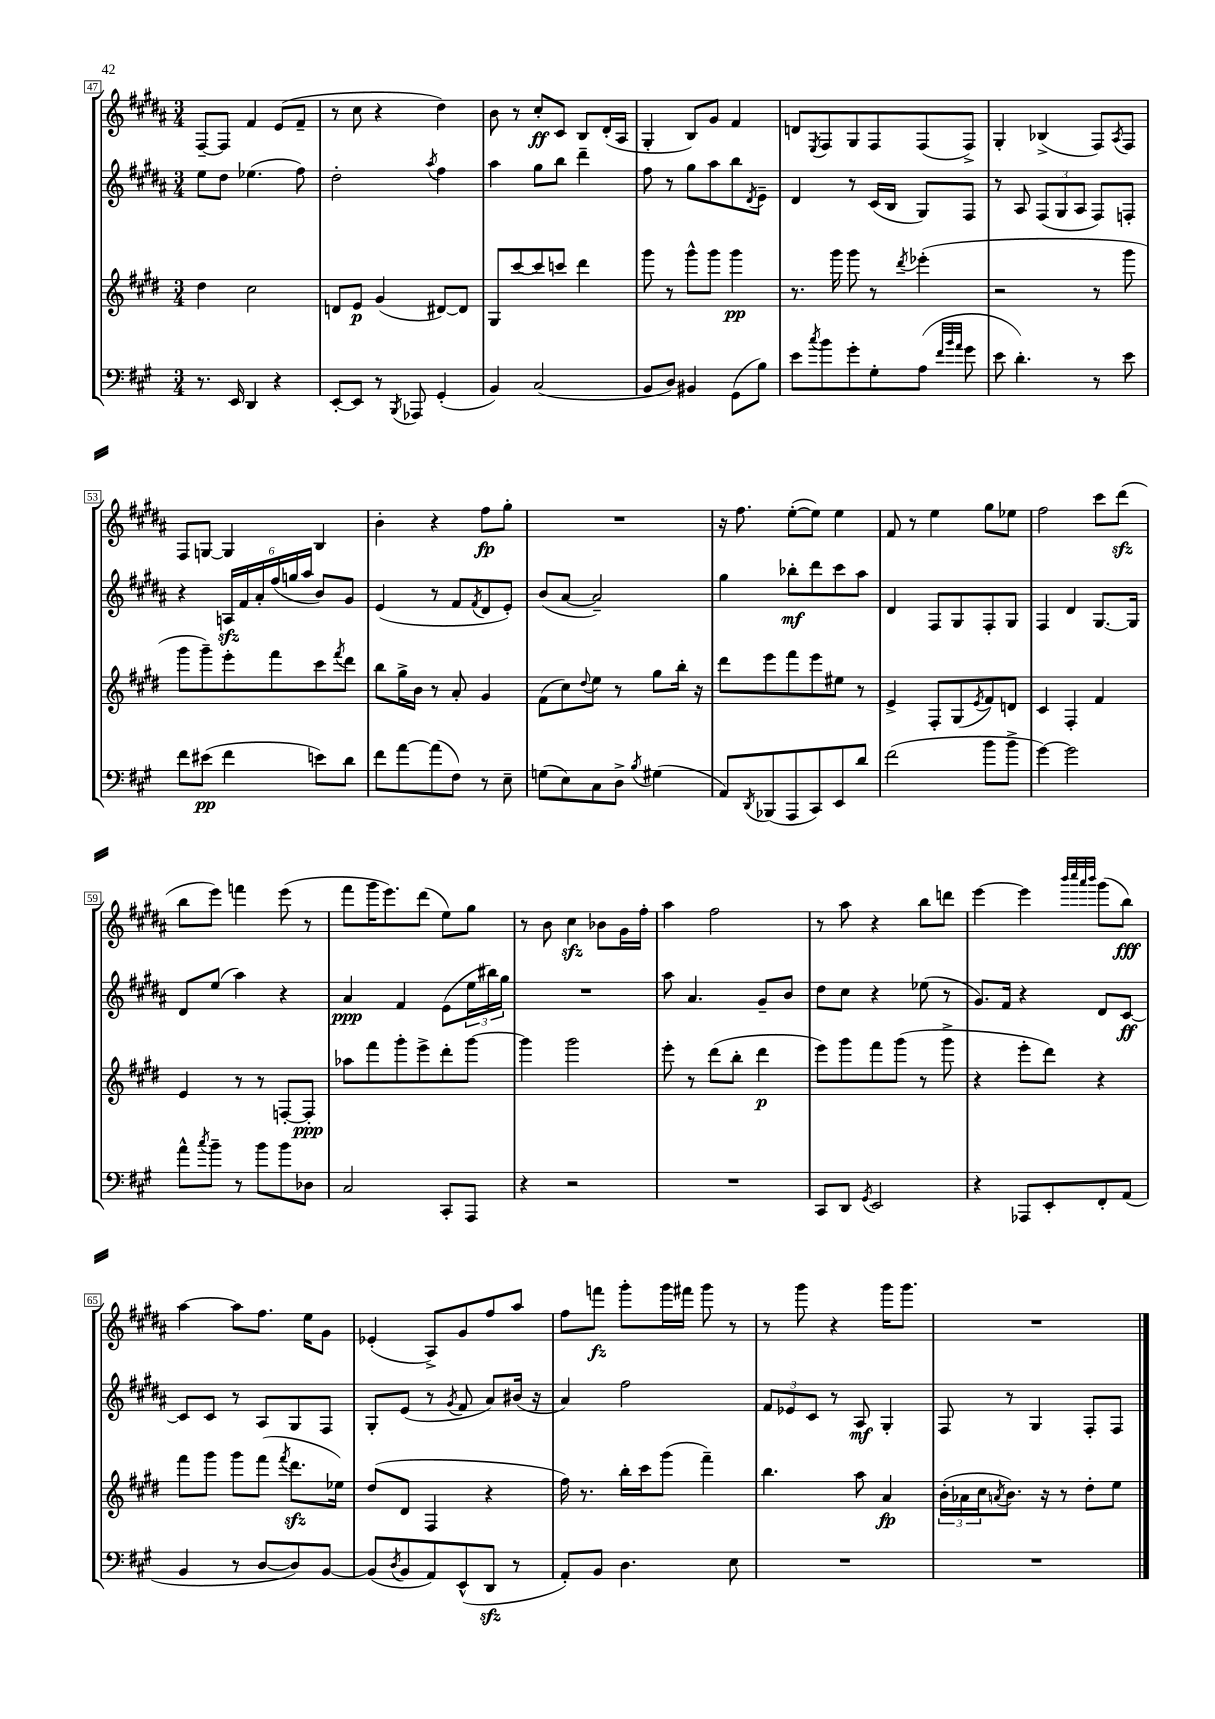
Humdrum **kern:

**kern	**kern	**kern	**kern
*staff4	*staff3	*staff2	*staff1
*clefF4	*clefG2	*clefG2	*clefG2
*k[f#c#g#]	*k[f#c#g#d#]	*k[f#c#g#d#a#]	*k[f#c#g#d#a#]
*M3/4	*M3/4	*M3/4	*M3/4
8.r	4dd#	8ee	[8F#~
.	.	8dd#	8F#]
16EE	.	.	.
4DD	2cc#	(4.ee-	4f#
4r	.	.	(8e
.	.	8ff#)	8f#~
=	=	=	=
[8EE'	8d	2dd#'	8r
8EE]	8e	.	8cc#
8r	(4g#	.	4r
8qBBB	.	.	.
8AAA-	.	.	.
.	.	8qaa#	.
(4GG#'	[8d#)	4ff#	4dd#)
.	8d#]	.	.
=	=	=	=
4BB)	8G#	4aa#	8b
.	[8ccc#	.	8r
(2C#	8ccc#]	8gg#	8cc#'
.	8ccc	8bb	8c#
.	4ddd#	4ddd#~	8B
.	.	.	(16d#'
.	.	.	16A#
=	=	=	=
8BB	8ggg#	8ff#	4G#'
8D)	8r	8r	.
4BB#	8ggg#^^	8gg#	8B)
.	8ggg#	8aa#	8g#
(8GG#	4ggg#	8bb	4f#
.	.	8qd#	.
8B)	.	8e~	.
=	=	=	=
8e	8.r	4d#	8d
8qcc#	.	.	8qE
8b	.	.	8F#
.	16ggg#	.	.
8g#'	8ggg#	8r	8G#
8G#'	8r	(16c#	8F#
.	.	16B	.
.	8qddd#	.	.
(8A	(4eee-'	8G#)	(8F#
32qqf#	.	.	.
32qqb	.	.	.
32qqa	.	.	.
8g#	.	8F#	8F#^)
=	=	=	=
8e	2r	8r	4G#'
4.d')	.	8A#	.
.	.	(12F#	(4B-^
.	.	12G#	.
.	.	12A#	.
8r	8r	8F#)	8F#)
.	.	.	8qA#
8e	8ggg#	8F'	8F#
=	=	=	=
8f#	8ggg#	4r	8F#
(8e#	8ggg#~)	.	[8G
4f#	8eee'	24A	4G]
.	.	24f#	.
.	.	24a#'	.
.	8fff#	(24ff#	.
.	.	24gg	.
.	.	24aa#	.
8e)	8ccc#	8b)	4B
.	8qfff#	.	.
8d	8ddd#	8g#	.
=	=	=	=
8f#	8bb	(4e	4b'
[8a	16gg#^	.	.
.	16b	.	.
(8a]	8r	8r	4r
8F#)	8a'	8f#	.
.	.	8qf#	.
8r	4g#	8d#	8ff#
8E~	.	8e')	8gg#'
=	=	=	=
(8G	(8f#	(8b	2.r
8E)	8cc#)	[8a#	.
.	8qqdd#	.	.
8C#	8ee	2a#~])	.
8D^	8r	.	.
8qB	.	.	.
(4G#	8gg#	.	.
.	16bb'	.	.
.	16r	.	.
=	=	=	=
8AA)	8ddd#	4gg#	16r
.	.	.	8.ff#
8qDD	.	.	.
(8BBB-	8eee	.	.
8AAA	8fff#	8bb-'	([8ee'
8CC#)	8eee	8ddd#	8ee])
8EE	8ee#	8ccc#	4ee
8d	8r	8aa#	.
=	=	=	=
(2f#	4e^	4d#	8f#
.	.	.	8r
.	8F#'	8F#	4ee
.	(8G#	8G#	.
.	8qe	.	.
8b	8f#)	8F#'	8gg#
8b^	8d	8G#	8ee-
=	=	=	=
[4g#)	4c#	4F#	2ff#
2g#]	4F#'	4d#	.
.	4f#	[8.G#	8ccc#
.	.	.	(8ddd#
.	.	16G#]	.
=	=	=	=
8a^^	4e	8d#	8bb
8qcc#	.	.	.
8b~	.	(8ee	8eee)
8r	8r	4aa#)	4fff
8b	8r	.	.
8b	[8F'	4r	(8eee
8D-	8F']	.	8r
=	=	=	=
2C#	8aa-	4a#	8fff#
.	8fff#	.	16ggg#
.	.	.	8.eee)
.	8ggg#'	4f#	.
.	8eee^	.	(8ddd#
8CC#'	8ddd#'	(8e	8ee)
8AAA	[8ggg#	24ee	8gg#
.	.	24bb#)	.
.	.	24gg#	.
=	=	=	=
4r	4ggg#]	2.r	8r
.	.	.	8b
2r	2ggg#	.	4cc#
.	.	.	8b-
.	.	.	16g#
.	.	.	16ff#'
=	=	=	=
2.r	8eee'	8aa#	4aa#
.	8r	4.a#	.
.	(8ddd#	.	2ff#
.	8bb'	.	.
.	4ddd#	8g#~	.
.	.	8b	.
=	=	=	=
8CC#	8eee)	8dd#	8r
8DD	8ggg#	8cc#	8aa#
8qGG#	.	.	.
2EE	8fff#	4r	4r
.	(8ggg#	.	.
.	8r	(8ee-	8bb
.	8ggg#^	8r	8ddd
=	=	=	=
4r	4r	8.g#)	[4eee
.	.	16f#	.
8AAA-	8eee'	4r	4eee]
8EE'	8ddd#)	.	.
.	.	.	32qqbbb
.	.	.	32qqcccc#
.	.	.	32qqaaa#
.	.	.	32qqbbb
8FF#'	4r	8d#	(8ggg#
(8AA	.	[8c#	8bb)
=	=	=	=
4BB	8fff#	8c#]	[4aa#
.	8ggg#	8c#	.
8r	8ggg#	8r	8aa#]
[8D	(8fff#	8A#	8.ff#
.	8qfff#	.	.
8D])	8.ddd#	8G#	.
.	.	.	16ee
[8BB	.	8F#	8g#
.	16ee-)	.	.
=	=	=	=
(8BB]	(8dd#	8G#'	(4e-'
8qD	.	.	.
8BB	8d#	(8e	.
8AA)	4F#	8r	8A#^)
.	.	8qg#	.
(8EE^^	.	8f#	8g#
8DD	4r	8a#)	8ff#
8r	.	(16b#	8aa#
.	.	16r	.
=	=	=	=
8AA')	16ff#)	4a#)	8ff#
.	8.r	.	.
8BB	.	.	8fff
4.D	16bb'	2ff#	8ggg#'
.	16ccc#	.	.
.	(8ggg#	.	16ggg#
.	.	.	16fff#
.	4fff#~)	.	8ggg#
8E	.	.	8r
=	=	=	=
2.r	4.bb	12f#	8r
.	.	12e-	.
.	.	.	8ggg#
.	.	12c#	.
.	.	8r	4r
.	8aa	8A#	.
.	4a	4G#'	16ggg#
.	.	.	8.ggg#
=	=	=	=
2.r	(24b'	8F#	2.r
.	24a-	.	.
.	24cc#	.	.
.	8qa	.	.
.	8.b)	8r	.
.	.	4G#	.
.	16r	.	.
.	8r	.	.
.	8dd#'	8F#'	.
.	8ee	8F#	.
==	==	==	==
*-	*-	*-	*-
